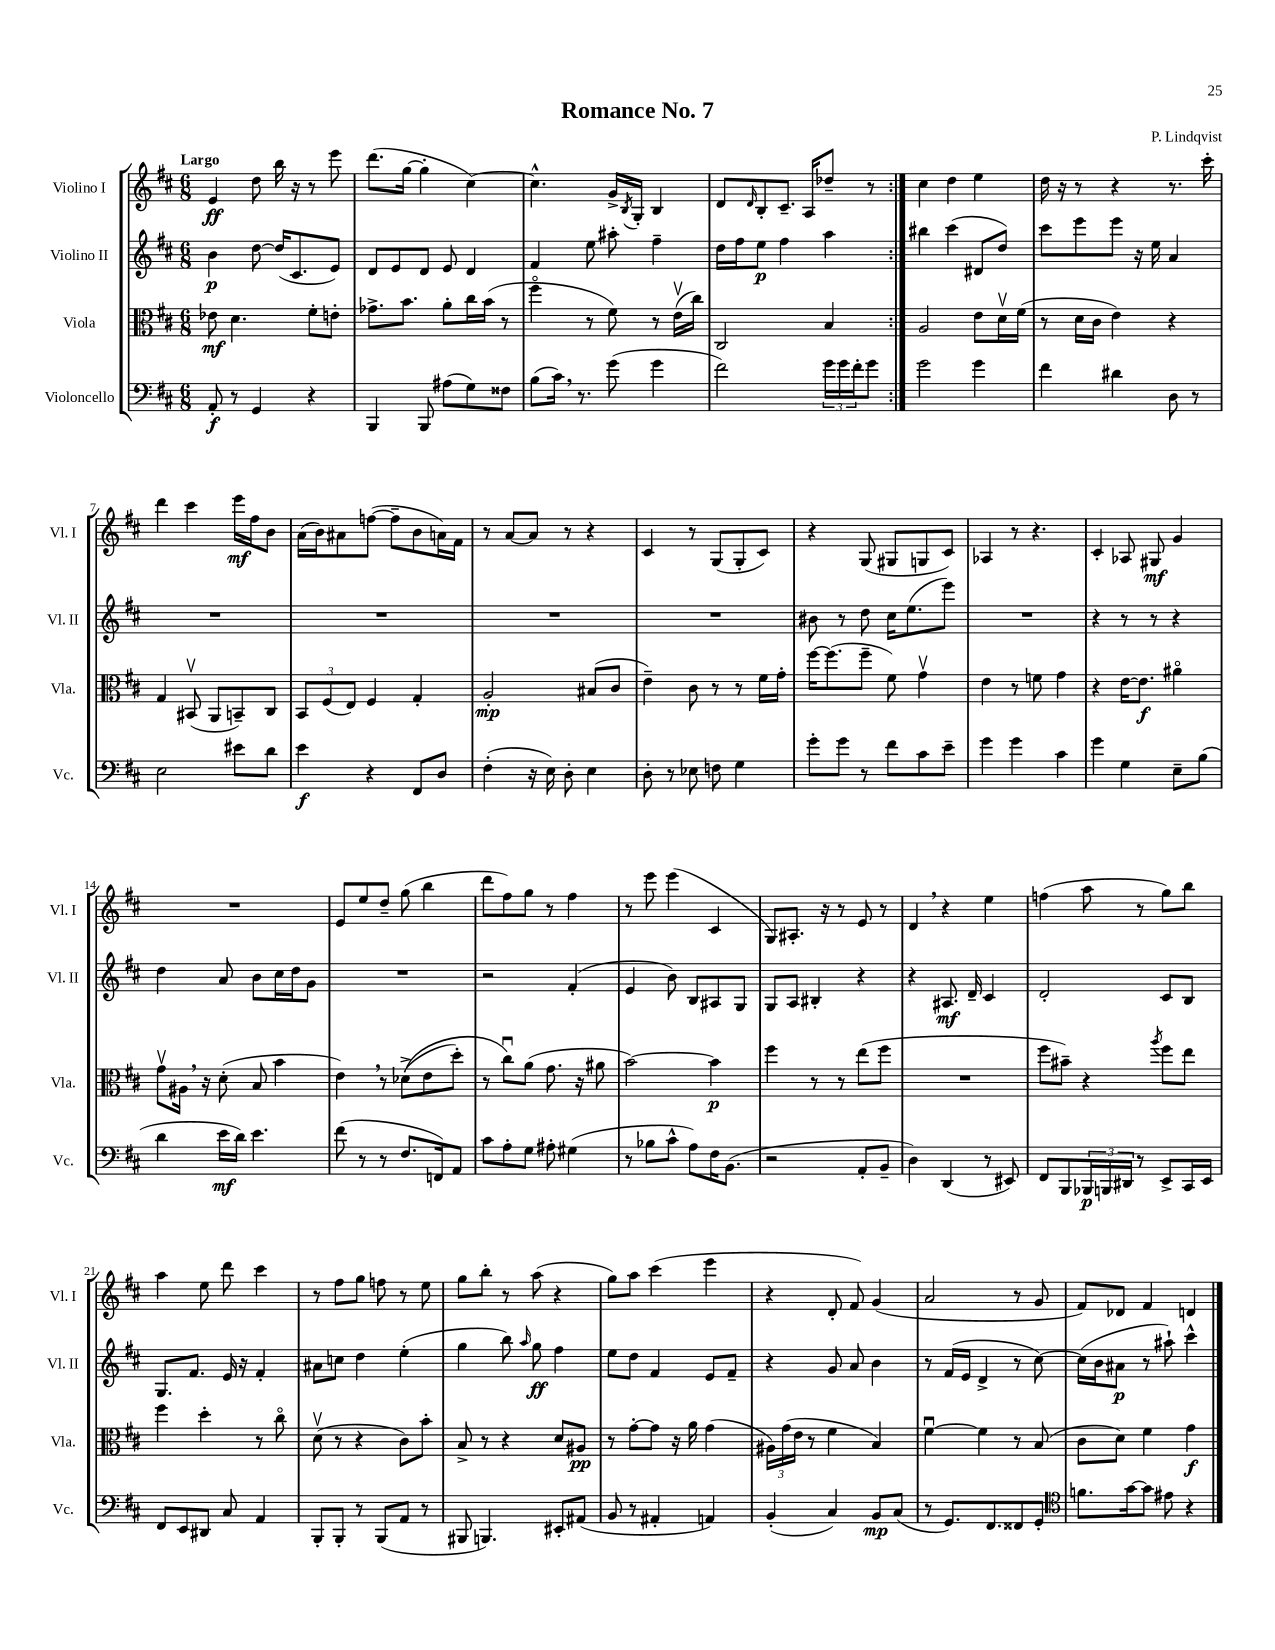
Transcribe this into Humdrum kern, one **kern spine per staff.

**kern	**dynam	**kern	**dynam	**kern	**dynam	**kern	**dynam
*part4	*part4	*part3	*part3	*part2	*part2	*part1	*part1
*staff4	*staff4	*staff3	*staff3	*staff2	*staff2	*staff1	*staff1
*I"Violoncello	*	*I"Viola	*	*I"Violino II	*	*I"Violino I	*
*I'Vc.	*	*I'Vla.	*	*I'Vl. II	*	*I'Vl. I	*
*clefF4	*	*clefC3	*	*clefG2	*	*clefG2	*
*k[f#c#]	*	*k[f#c#]	*	*k[f#c#]	*	*k[f#c#]	*
*M6/8	*	*M6/8	*	*M6/8	*	*M6/8	*
=1	=1	=1	=1	=1	=1	=1	=1
!	!	!	!	!	!	!LO:TX:a:B:t=Largo	!
8AA'/	f	8e-X\	mf	4b\	p	4e/	ff
8r	.	4.d\	.	.	.	.	.
4GG/	.	.	.	[8dd\	.	8dd\	.
.	.	.	.	(16dd/KL]	.	16bb\	.
.	.	.	.	8.c#/	.	16r	.
4r	.	8f#'\L	.	.	.	8r	.
.	.	8en'\J	.	8e/J)	.	8eee\	.
=2	=2	=2	=2	=2	=2	=2	=2
4BBB/	.	8.g-X^\L	.	8d/L	.	(8.ddd\L	.
.	.	.	.	8e/	.	.	.
.	.	8.b\J	.	.	.	[16gg\Jk	.
8BBB/	.	.	.	8d/J	.	4gg'\]	.
(8A#X\L	.	8a'\L	.	8e/	.	.	.
8G\)	.	16cc#\L	.	4d/	.	[4cc#\)	.
.	.	(16b\JJ	.	.	.	.	.
8F##X\J	.	8r	.	.	.	.	.
=3	=3	=3	=3	=3	=3	=3	=3
(8B\L	.	4ff#\	.	4f#/	.	4.cc#^^\]	.
16c#,\Jk)	.	.	.	.	.	.	.
8.r	.	.	.	.	.	.	.
.	.	8r	.	8ee\	.	.	.
(8g\	.	8f#\)	.	8aa#X'\	.	16g^/LL	.
.	.	.	.	.	.	8qB/	.
.	.	.	.	.	.	16G'/JJ	.
4g\	.	8r	.	4ff#~\	.	4B/	.
.	.	(16ev\LL	.	.	.	.	.
.	.	16cc#\JJ)	.	.	.	.	.
=4	=4	=4	=4	=4	=4	=4	=4
2f#\)	.	2C#/	.	16dd\LL	.	8d/L	.
.	.	.	.	16ff#\J	.	.	.
.	.	.	.	.	.	16qqd/	.
.	.	.	.	8ee\J	p	8B'/	.
.	.	.	.	4ff#\	.	8.c#~/J	.
.	.	.	.	.	.	16A/KL	.
24g\LL	.	4B/	.	4aa\	.	8dd-X~/J	.
24g\	.	.	.	.	.	.	.
24f#'\J	.	.	.	.	.	.	.
8g\J	.	.	.	.	.	8r	.
=5:|!	=5:|!	=5:|!	=5:|!	=5:|!	=5:|!	=5:|!	=5:|!
2g\	.	2A/	.	4bb#X\	.	4cc#\	.
.	.	.	.	(4ccc#\	.	4dd\	.
4g\	.	8e\L	.	8d#X/L	.	4ee\	.
.	.	16dv\L	.	8dd/J)	.	.	.
.	.	(16f#\JJ	.	.	.	.	.
=6	=6	=6	=6	=6	=6	=6	=6
4f#\	.	8r	.	8ccc#\L	.	16dd\	.
.	.	.	.	.	.	16r	.
.	.	16d\LL	.	8eee\	.	8r	.
.	.	16c#\JJ	.	.	.	.	.
4d#X\	.	4e\)	.	8eee\J	.	4r	.
.	.	.	.	16r	.	.	.
.	.	.	.	16ee\	.	.	.
8D\	.	4r	.	4a/	.	8.r	.
8r	.	.	.	.	.	.	.
.	.	.	.	.	.	16ccc#'\	.
!!LO:LB:g=z
=7	=7	=7	=7	=7	=7	=7	=7
2E\	.	4G/	.	2.r	.	4ddd\	.
.	.	(8BB#Xv/	.	.	.	4ccc#\	.
.	.	8AA/L	.	.	.	.	.
8e#X\L	.	8BBn~/)	.	.	.	16eee\LL	mf
.	.	.	.	.	.	16ff#\J	.
8d\J	.	8C#/J	.	.	.	8b\J	.
=8	=8	=8	=8	=8	=8	=8	=8
4e\	f	12BB/L	.	2.r	.	(16a\LL	.
.	.	.	.	.	.	16b\J)	.
.	.	(12F#/	.	.	.	.	.
.	.	.	.	.	.	8a#X\	.
.	.	12E/J)	.	.	.	.	.
4r	.	4F#/	.	.	.	([8ffn\J	.
.	.	.	.	.	.	8ff~\L]	.
8FF#/L	.	4G'/	.	.	.	8b\	.
8D/J	.	.	.	.	.	16an\L)	.
.	.	.	.	.	.	16f#\JJ	.
=9	=9	=9	=9	=9	=9	=9	=9
(4F#'\	.	2A'/	mp	2.r	.	8r	.
.	.	.	.	.	.	[8a/L	.
16r	.	.	.	.	.	8a/J]	.
16E\)	.	.	.	.	.	.	.
8D'\	.	.	.	.	.	8r	.
4E\	.	(8B#X/L	.	.	.	4r	.
.	.	8c#/J	.	.	.	.	.
=10	=10	=10	=10	=10	=10	=10	=10
8D'\	.	4e~\)	.	2.r	.	4c#/	.
8r	.	.	.	.	.	.	.
8E-X\	.	8c#\	.	.	.	8r	.
8Fn\	.	8r	.	.	.	(8G/L	.
4G\	.	8r	.	.	.	8G'/	.
.	.	16f#\LL	.	.	.	8c#/J)	.
.	.	16g'\JJ	.	.	.	.	.
=11	=11	=11	=11	=11	=11	=11	=11
8g'\L	.	[16ff#\KL	.	8b#X\	.	4r	.
.	.	(8.ff#\]	.	.	.	.	.
8g\J	.	.	.	8r	.	.	.
8r	.	8ff#~\J	.	8dd\	.	(8G/	.
8f#\L	.	8f#\)	.	16cc#\KL	.	8G#X/L	.
.	.	.	.	(8.ee\	.	.	.
8c#\	.	4gv\	.	.	.	8Gn/	.
8e~\J	.	.	.	8eee\J)	.	8c#/J)	.
=12	=12	=12	=12	=12	=12	=12	=12
4g\	.	4e\	.	2.r	.	4A-X/	.
4g\	.	8r	.	.	.	8r	.
.	.	8fn\	.	.	.	4.r	.
4c#\	.	4g\	.	.	.	.	.
=13	=13	=13	=13	=13	=13	=13	=13
4g\	.	4r	.	4r	.	4c#'/	.
4G\	.	[16e\KL	.	8r	.	8A-X/	.
.	.	8.e\J]	f	.	.	.	.
.	.	.	.	8r	.	8G#X/	mf
8E~\L	.	4a#X\	.	4r	.	4g/	.
(8B\J	.	.	.	.	.	.	.
!!LO:LB:g=z
=14	=14	=14	=14	=14	=14	=14	=14
4d\	.	8gv\L	.	4dd\	.	2.r	.
.	.	16A#X,\Jk	.	.	.	.	.
.	.	16r	.	.	.	.	.
16e\LL	mf	(8d'\	.	8a/	.	.	.
16d\JJ)	.	.	.	.	.	.	.
4.e\	.	8B/	.	8b\L	.	.	.
.	.	4b\	.	16cc#\L	.	.	.
.	.	.	.	16dd\J	.	.	.
.	.	.	.	8g\J	.	.	.
=15	=15	=15	=15	=15	=15	=15	=15
(8f#\	.	4e,\)	.	2.r	.	8e/L	.
8r	.	.	.	.	.	8ee/	.
8r	.	8r	.	.	.	8dd~/J	.
8.F#/L	.	((8d-X^\L	.	.	.	(8gg\	.
.	.	8e\	.	.	.	4bb\	.
16FFn/k)	.	.	.	.	.	.	.
8AA/J	.	8dd'\J)	.	.	.	.	.
=16	=16	=16	=16	=16	=16	=16	=16
8c#\L	.	8r	.	2r	.	8ddd\L	.
8A'\	.	8cc#u\L)	.	.	.	8ff#\)	.
8G\J	.	(8a\J	.	.	.	8gg\J	.
8A#X'\	.	8.g\	.	.	.	8r	.
(4G#X\	.	.	.	(4f#'/	.	4ff#\	.
.	.	16r	.	.	.	.	.
.	.	8a#X\	.	.	.	.	.
=17	=17	=17	=17	=17	=17	=17	=17
8r	.	[2b\)	.	4e/	.	8r	.
8B-X\L	.	.	.	.	.	8eee\	.
8c#^^\J	.	.	.	8b\)	.	(4eee\	.
8A\L)	.	.	.	8B/L	.	.	.
16F#\K	.	4b\]	p	8A#X/	.	4c#/	.
(8.BB\J	.	.	.	.	.	.	.
.	.	.	.	8G/J	.	.	.
=18	=18	=18	=18	=18	=18	=18	=18
2r	.	4ff#\	.	8G/L	.	8G/L)	.
.	.	.	.	8A/J	.	8.A#X'/J	.
.	.	8r	.	4B#X'/	.	.	.
.	.	.	.	.	.	16r	.
.	.	8r	.	.	.	8r	.
8AA'/L	.	(8ee\L	.	4r	.	8e/	.
8BB~/J	.	8ff#\J	.	.	.	8r	.
=19	=19	=19	=19	=19	=19	=19	=19
4D\)	.	2.r	.	4r	.	4d,/	.
(4DD/	.	.	.	8.A#X/	mf	4r	.
.	.	.	.	16d~/	.	.	.
8r	.	.	.	4c#/	.	4ee\	.
8EE#X/)	.	.	.	.	.	.	.
=20	=20	=20	=20	=20	=20	=20	=20
8FF#/L	.	8ff#\L	.	2d'/	.	(4ffn\	.
8BBB/	.	8b#X~\J)	.	.	.	.	.
24BBB-X/L	p	4r	.	.	.	8aa\	.
24BBBn/	.	.	.	.	.	.	.
24DD#X/JJ	.	.	.	.	.	.	.
8r	.	.	.	.	.	8r	.
.	.	8qaa/	.	.	.	.	.
8EE^/L	.	8ff#\L	.	8c#/L	.	8gg\L)	.
16CC#/L	.	8ee\J	.	8B/J	.	8bb\J	.
16EE/JJ	.	.	.	.	.	.	.
!!LO:LB:g=z
=21	=21	=21	=21	=21	=21	=21	=21
8FF#/L	.	4ff#\	.	8.G/L	.	4aa\	.
8EE/	.	.	.	.	.	.	.
.	.	.	.	8.f#/J	.	.	.
8DD#X/J	.	4dd'\	.	.	.	8ee\	.
8C#/	.	.	.	16e/	.	8ddd\	.
.	.	.	.	16r	.	.	.
4AA/	.	8r	.	4f#'/	.	4ccc#\	.
.	.	8cc#\	.	.	.	.	.
=22	=22	=22	=22	=22	=22	=22	=22
8BBB'/L	.	(8dv\	.	8a#X\L	.	8r	.
8BBB'/J	.	8r	.	8ccn\J	.	8ff#\L	.
8r	.	4r	.	4dd\	.	8gg\J	.
(8BBB/L	.	.	.	.	.	8ffn\	.
8AA/J	.	8c#\L)	.	(4ee'\	.	8r	.
8r	.	8b'\J	.	.	.	8ee\	.
=23	=23	=23	=23	=23	=23	=23	=23
8BBB#X/	.	8B^/	.	4gg\	.	8gg\L	.
4.BBBn/)	.	8r	.	.	.	8bb'\J	.
.	.	4r	.	8bb\)	.	8r	.
.	.	.	.	16qqaa/	.	.	.
.	.	.	.	8gg\	ff	(8aa\	.
8EE#X'/L	.	8d/L	.	4ff#\	.	4r	.
(8AA#X/J	.	8A#X/J	pp	.	.	.	.
=24	=24	=24	=24	=24	=24	=24	=24
8BB/	.	8r	.	8ee\L	.	8gg\L)	.
8r	.	[8g'\L	.	8dd\J	.	8aa\J	.
4AA#X'/	.	8g\J]	.	4f#/	.	(4ccc#\	.
.	.	16r	.	.	.	.	.
.	.	16a\	.	.	.	.	.
4AAn/)	.	(4g\	.	8e/L	.	4eee\	.
.	.	.	.	8f#~/J	.	.	.
=25	=25	=25	=25	=25	=25	=25	=25
(4BB'/	.	24A#X\LL)	.	4r	.	4r	.
.	.	(24g\	.	.	.	.	.
.	.	24e\JJ	.	.	.	.	.
.	.	8r	.	.	.	.	.
4C#/)	.	4f#\	.	8g/	.	8d'/	.
.	.	.	.	8a/	.	8f#/)	.
8BB/L	mp	4B/)	.	4b\	.	(4g/	.
(8C#/J	.	.	.	.	.	.	.
=26	=26	=26	=26	=26	=26	=26	=26
8r	.	[4f#u\	.	8r	.	2a/	.
8.GG/L)	.	.	.	(16f#/LL	.	.	.
.	.	.	.	16e/JJ	.	.	.
.	.	4f#\]	.	4d^/	.	.	.
8.FF#/	.	.	.	.	.	.	.
8FF##X/	.	8r	.	8r	.	8r	.
8GG'/J	.	(8B/	.	[8cc#\)	.	8g/	.
=27	=27	=27	=27	=27	=27	=27	=27
*clefC4	*	*	*	*	*	*	*
8.fn\L	.	8c#\L	.	(16cc#\LL]	.	8f#/L)	.
.	.	.	.	16b\J	.	.	.
.	.	8d\J)	.	8a#X\J	p	8d-X/J	.
[16g\k	.	.	.	.	.	.	.
8g\J]	.	4f#\	.	8r	.	4f#/	.
8e#X\	.	.	.	8aa#X`\)	.	.	.
4r	.	4g\	f	4ccc#^^\	.	4dn/	.
==	==	==	==	==	==	==	==
*-	*-	*-	*-	*-	*-	*-	*-
